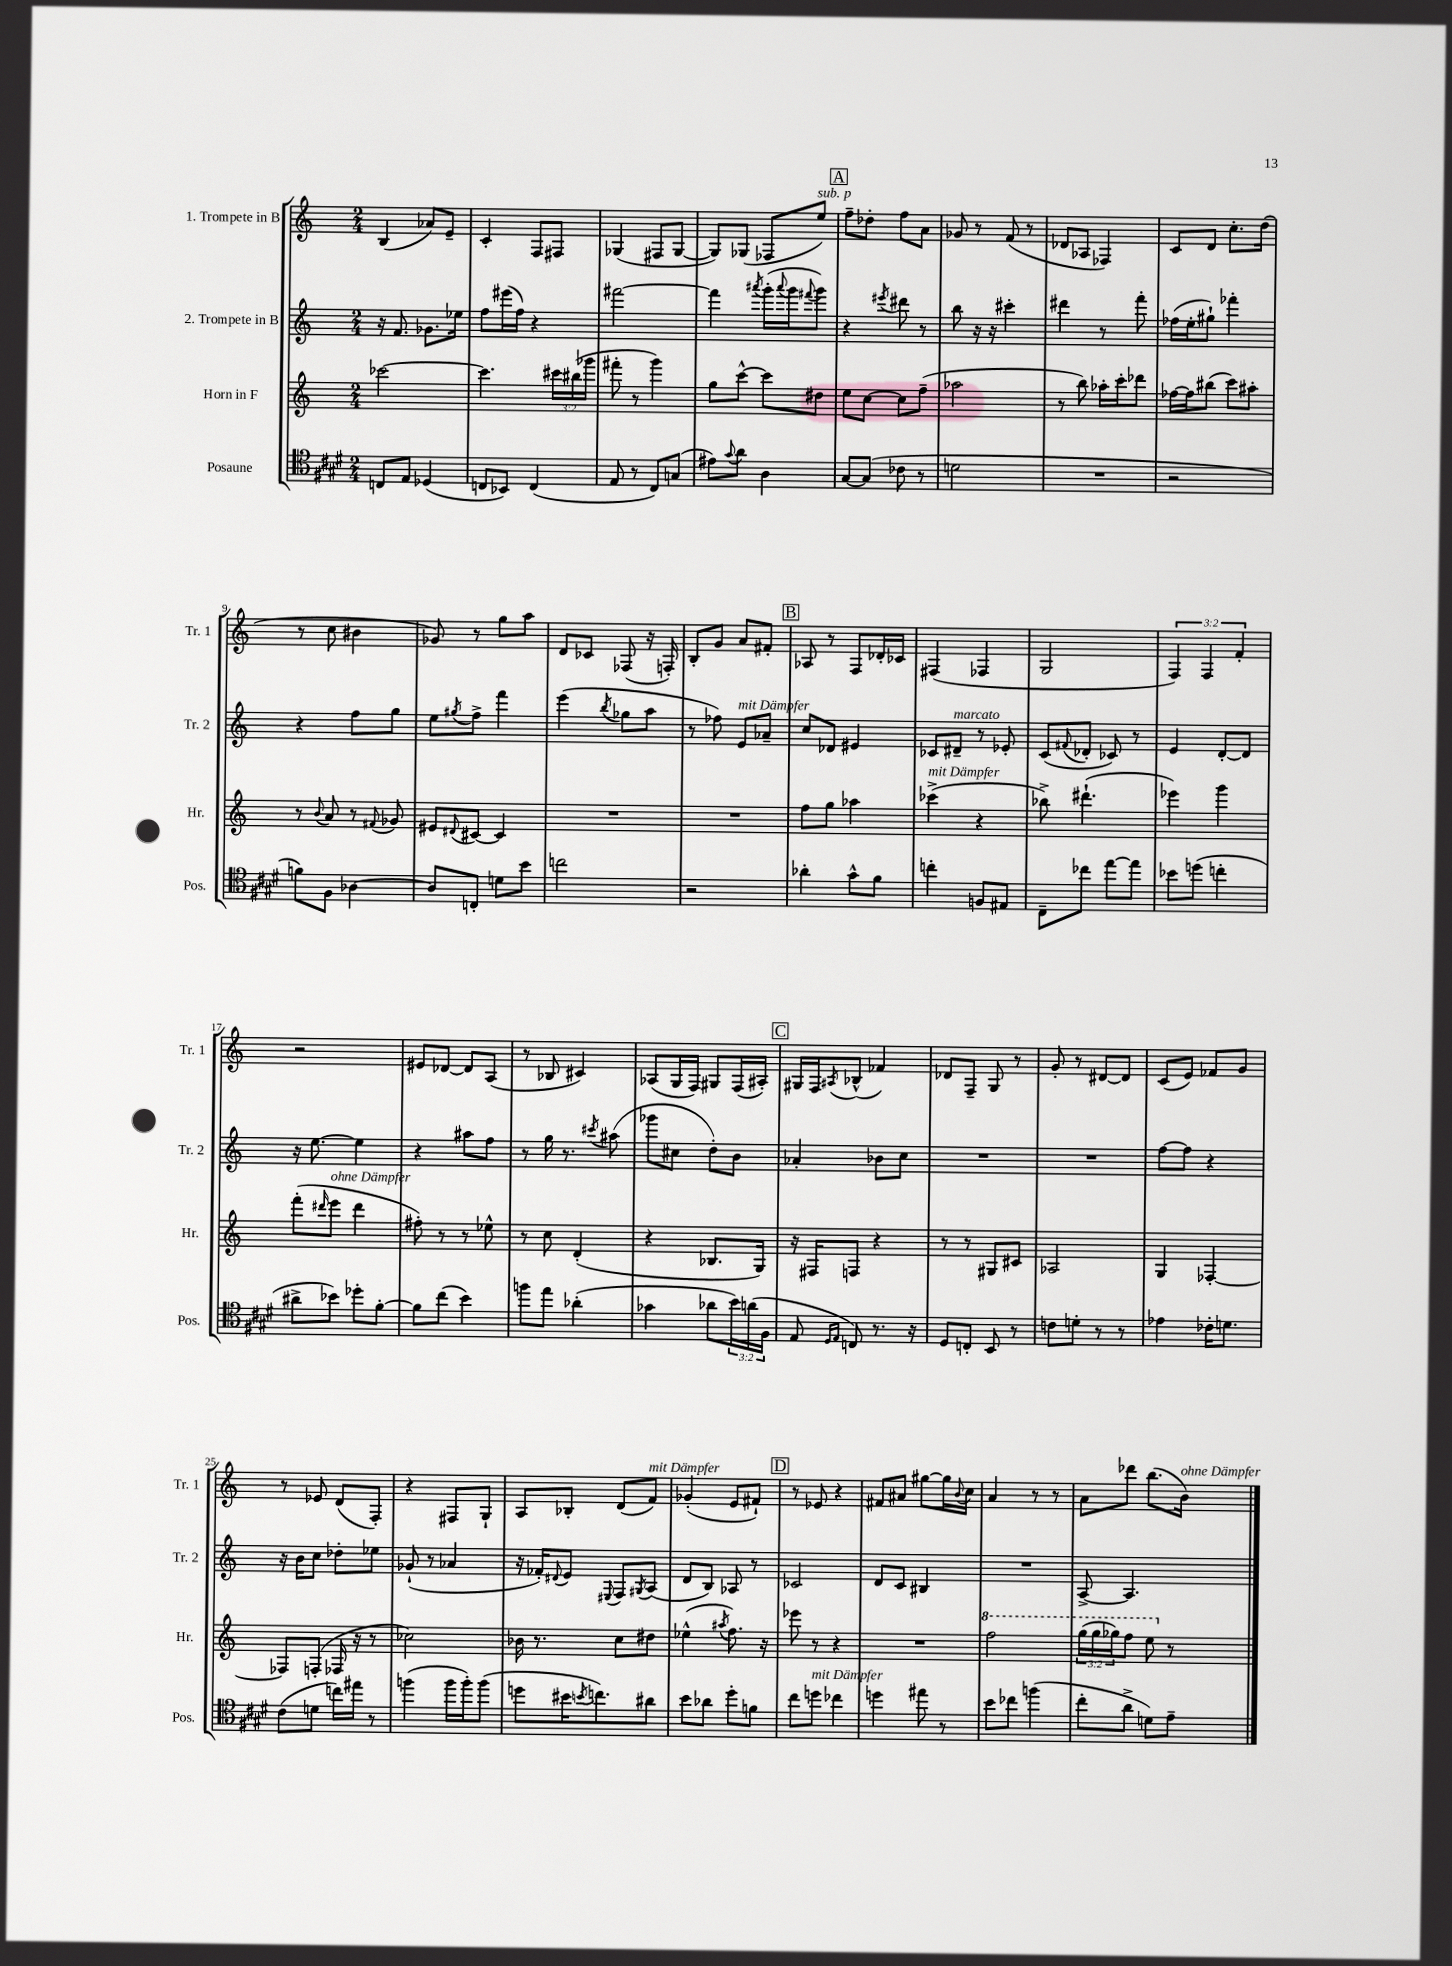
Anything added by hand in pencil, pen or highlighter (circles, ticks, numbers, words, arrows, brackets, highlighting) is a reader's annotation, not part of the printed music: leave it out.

**kern	**kern	**kern	**kern
*staff4	*staff3	*staff2	*staff1
*clefC4	*clefG2	*clefG2	*clefG2
*k[f#c#g#d#]	*k[]	*k[]	*k[]
*M2/4	*M2/4	*M2/4	*M2/4
8C	[2ccc-	16r	(4B
.	.	8.f	.
8E	.	.	.
(4D-	.	8.g-	8a-)
.	.	.	8e~
.	.	16ee-	.
=	=	=	=
8C	4.ccc-]	8ff	4c'
8BB-)	.	(16eee#	.
.	.	16ff)	.
(4C	.	4r	8F
.	24ccc#	.	8F#
.	(24bb#	.	.
.	24ggg-	.	.
=	=	=	=
8E	8fff#'	[2fff#	(4G-
8r	8r	.	.
8C#)	4ggg)	.	8F#
(8G	.	.	[8G-
=	=	=	=
8e#)	8gg	4fff#]	8G-])
8qqg#	.	.	.
8a	[8ccc^^	.	(8G-
.	.	8qaaa#	.
4A	8ccc]	(16ggg'	8F-
.	.	8qqaaa#	.
.	.	16ggg	.
.	.	8qqfff#	.
.	8dd#	8ggg)	8ee)
=	=	=	=
[8G#	8ee	4r	8ff~
(8G#]	[8cc	.	8dd-'
.	.	8qeee#	.
8c-	8cc]	8ddd#	8ff
8r	(8ff~	8r	8a
=	=	=	=
2d	2aa-	8bb	8g-
.	.	16r	8r
.	.	16r	.
.	.	4ccc#'	(8f
.	.	.	8r
=	=	=	=
2r	8r	4ddd#	8d-
.	8bb)	.	8A-
.	16aa-'	8r	4F-)
.	16ccc'	.	.
.	8ddd-	8fff'	.
=	=	=	=
2r	[16ff-	(16ff-	8c
.	16ff-]	16ee'	.
.	(8bb#	8gg#`)	8d
.	8ccc)	4fff-'	8.cc'
.	8aa#'	.	.
.	.	.	(16dd
=	=	=	=
8f)	8r	4r	8r
.	8qqb	.	.
8F#	8a	.	8cc
[4A-	8r	8ff	4b#
.	8qqf#	.	.
.	8g-	8gg	.
=	=	=	=
8A-]	8e#	8ee	8g-)
.	8qqd#	8qgg#	.
8C'	[8c#	8ff^	8r
8d	4c#]	4fff	8gg
8b	.	.	8aa
=	=	=	=
2cc	2r	(4eee	8d
.	.	.	8c-
.	.	8qbb	.
.	.	8gg-	(8F-
.	.	8aa	16r
.	.	.	16F')
=	=	=	=
2r	2r	8r	8B'
.	.	8ff-)	8g
.	.	8e	8a
.	.	8a-~	8f#'
=	=	=	=
4a-'	8ff	8cc	8A-
.	8gg	8d-	8r
8g#^^	4aa-	4e#	8F
8f#	.	.	16d-'
.	.	.	16c-
=	=	=	=
4cc'	(4ccc-^	8c-	(4F#
.	.	8d#~	.
8F	4r	8r	4F-
8E#	.	8e-'	.
=	=	=	=
8C#~	8bb-^)	(8c	2G
.	.	8qqf#	.
8cc-	(4.ddd#`	8d-'	.
[8ee	.	8c-)	.
8ee]	.	8r	.
=	=	=	=
8b-	4eee-)	4e	6F)
(8dd	.	.	.
.	.	.	6F
4cc'	4ggg	[8d'	.
.	.	.	6f'
.	.	8d]	.
=	=	=	=
8a#^	(8fff'	16r	2r
.	.	[8.ee	.
.	16qqddd#	.	.
8b-)	8eee	.	.
8dd-'	4ddd#	4ee]	.
[8f#'	.	.	.
=	=	=	=
8f#]	8ff#')	4r	8e#
(8cc#	8r	.	[8d-
4b)	8r	8aa#	8d-]
.	8ee-^^	8ff	(8A
=	=	=	=
8ff	8r	8r	8r
8ee	8cc	16gg	8B-
.	.	8.r	.
(4a-'	(4d'	.	4c#)
.	.	8qccc#	.
.	.	(8aa#	.
=	=	=	=
4g-	4r	8ggg-	(8A-
.	.	8cc#	16G
.	.	.	16F)
8a-	8.B-	8dd')	8G#
24b)	.	8b	(16F
(24a	.	.	.
.	16G)	.	16A#')
24F#	.	.	.
=	=	=	=
8E	16r	4a-'	16G#
.	16F#	.	16F
16qqD#	.	.	.
16qqE	.	.	8qA#
8C)	8F	.	(8B-^^
8.r	4r	8b-	4f-)
.	.	8cc	.
16r	.	.	.
=	=	=	=
8D#	8r	2r	8d-
8C'	8r	.	8F~
8BB	8G#	.	8G
8r	8c#	.	8r
=	=	=	=
8c	2A-	2r	8g'
8d'	.	.	8r
8r	.	.	[8d#
8r	.	.	8d#]
=	=	=	=
4e-	4G	[8ff	(8c
.	.	8ff]	8e)
16c-'	[4F-'	4r	8f-
8.d	.	.	.
.	.	.	8g
=	=	=	=
(8c#	8F-]	16r	8r
.	.	16b	.
8d	(8F'	8cc	8e-
16cc)	16F-	8dd-'	(8d
16ee#	16r	.	.
8r	8r	8ee-	8F')
=	=	=	=
(4ff	2cc-)	(8g-`	4r
.	.	8r	.
16ff	.	4a-	8F#
16ff')	.	.	.
(8ff	.	.	8G`
=	=	=	=
8dd	16b-	16r	8A
.	8.r	16f-')	.
.	.	8qqd#	.
16b#	.	8e	8B-'
8qb	.	.	.
8.cc)	.	.	.
.	.	8qqE#	.
.	8cc	8F	(8d
.	.	8qG#	.
8a#	8dd#	(8A	8f)
=	=	=	=
8b	(4ee-^^	8d	(4g-'
8a-	.	8B)	.
.	8qaa#	.	.
8dd#'	8.ff)	8A-	8e
8f	.	8r	8f#`)
.	16r	.	.
=	=	=	=
8cc#	8eee-	2c-	8r
8dd	8r	.	8e-
4cc-	4r	.	4r
=	=	=	=
4dd	2r	8d	8f#
.	.	8c	8a#
8ee#	.	4B#	[8gg#
8r	.	.	16gg#]
.	.	.	8qqb
.	.	.	16cc
=	=	=	=
8b	2fff	2r	4a
8cc-	.	.	.
(4ff	.	.	8r
.	.	.	8r
=	=	=	=
8cc#'	(24ggg	[8A^	8a
.	24ggg	.	.
.	24ggg-)	.	.
8a^	8fff	4.A]	8ddd-
8d)	8eee	.	(8.bb
8e~	8r	.	.
.	.	.	16b)
==	==	==	==
*-	*-	*-	*-
